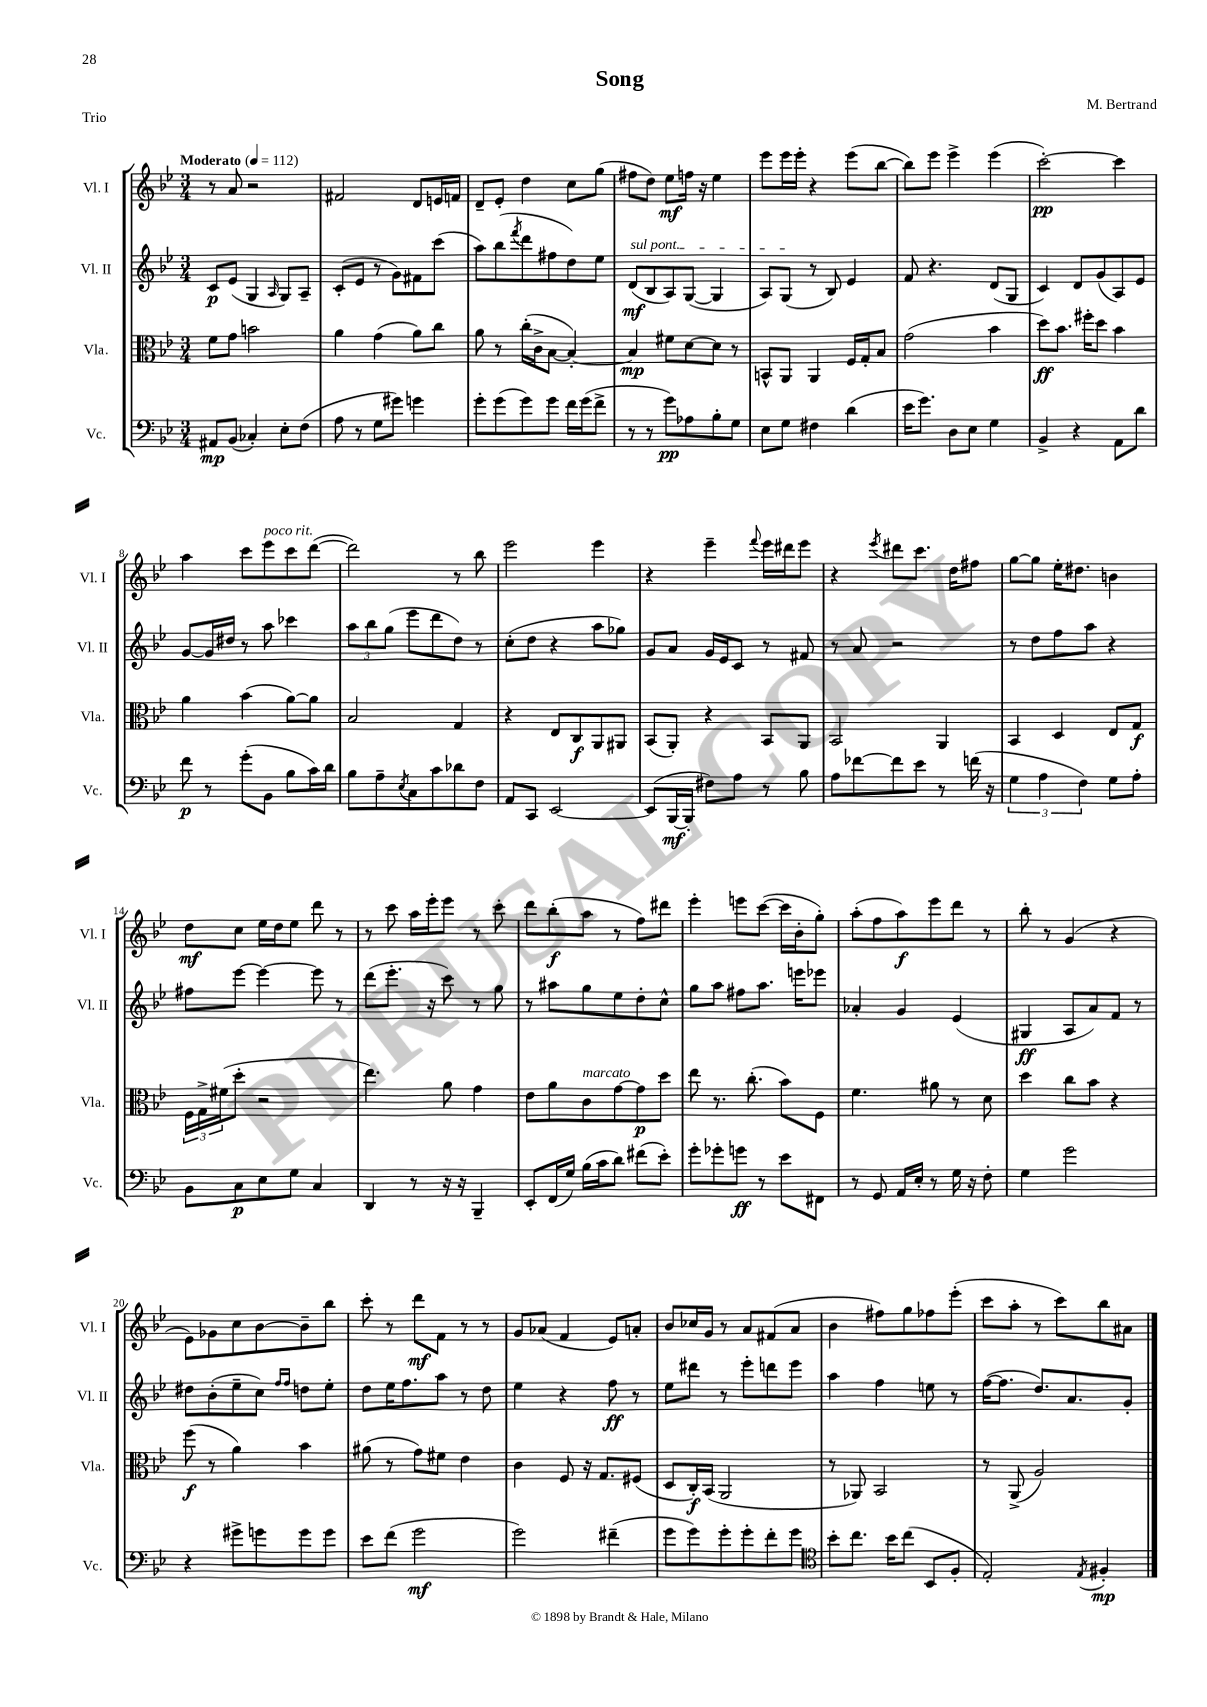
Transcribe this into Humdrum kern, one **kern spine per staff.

**kern	**dynam	**kern	**dynam	**kern	**dynam	**kern	**dynam
*part4	*part4	*part3	*part3	*part2	*part2	*part1	*part1
*staff4	*staff4	*staff3	*staff3	*staff2	*staff2	*staff1	*staff1
*I"Vc.	*	*I"Vla.	*	*I"Vl. II	*	*I"Vl. I	*
*I'Vc.	*	*I'Vla.	*	*I'Vl. II	*	*I'Vl. I	*
*clefF4	*	*clefC3	*	*clefG2	*	*clefG2	*
*k[b-e-]	*	*k[b-e-]	*	*k[b-e-]	*	*k[b-e-]	*
*M3/4	*	*M3/4	*	*M3/4	*	*M3/4	*
*MM112	*	*MM112	*	*MM112	*	*MM112	*
=1	=1	=1	=1	=1	=1	=1	=1
!	!	!	!	!	!	!LO:TX:a:B:t=Moderato	!
8AA#X/L	mp	8f\L	.	8c/L	p	8r	.
(8BB-/J	.	8g\J	.	(8e-/J	.	8a/	.
4C-X'/)	.	2bn\	.	4G/	.	2r	.
.	.	.	.	16qqA/	.	.	.
8E-'\L	.	.	.	8G/L)	.	.	.
(8F\J	.	.	.	8A~/J	.	.	.
=2	=2	=2	=2	=2	=2	=2	=2
8A\	.	4a\	.	(8c'/L	.	2f#X/	.
8r	.	.	.	8e-/J	.	.	.
8G\L	.	(4g\	.	8r	.	.	.
8g#X\J)	.	.	.	8g\L)	.	.	.
4gn\	.	8a\L)	.	8f#X\	.	8d/L	.
.	.	8cc\J	.	(8ccc\J	.	16en/L	.
.	.	.	.	.	.	16fn/JJ	.
=3	=3	=3	=3	=3	=3	=3	=3
8g'\L	.	8a\	.	8aa\L)	.	8d~/L	.
(8g\	.	8r	.	(8bb-\	.	8e-'/J	.
.	.	.	.	8qfff/	.	.	.
8g\)	.	(16cc'\LL	.	8ddd\	.	4dd\	.
.	.	16c^\J	.	.	.	.	.
8g\J	.	[8B-\J	.	8ff#X\	.	.	.
16f\LL	.	4B-'/_)	.	8dd\)	.	8cc\L	.
(16g\J	.	.	.	.	.	.	.
8f^\J	.	.	.	8ee-\J	.	(8gg\J	.
=4	=4	=4	=4	=4	=4	=4	=4
!	!	!	!	!LO:TX:a:i:t=sul pont.	!	!	!
8r	.	4B-/]	mp	(8d/L	mf	8ff#X\L	.
8r	.	.	.	8B-/	.	8dd\J)	.
8g\L)	pp	8f#X\L	.	8A/)	.	8ee-\L	mf
8A-X\	.	[8d\	.	([8G/J	.	16ffn\Jk	.
.	.	.	.	.	.	16r	.
8B-'\	.	8d\J]	.	4G/]	.	4ee-\	.
8G\J	.	8r	.	.	.	.	.
=5	=5	=5	=5	=5	=5	=5	=5
8E-\L	.	8BBn^^/L	.	8A/L)	.	8eee-\L	.
8G\J	.	8AA/J	.	(8G/J	.	16eee-\L	.
.	.	.	.	.	.	16eee-'\JJ	.
4F#X\	.	4AA/	.	8r	.	4r	.
.	.	.	.	8B-/)	.	.	.
(4d\	.	16F/LL	.	4e-/	.	(8eee-\L	.
.	.	16G'/J	.	.	.	.	.
.	.	8B-/J	.	.	.	[8bb-\J	.
=6	=6	=6	=6	=6	=6	=6	=6
16e-\KL	.	(2g\	.	8f/	.	8bb-\L])	.
8.g\J)	.	.	.	.	.	.	.
.	.	.	.	4.r	.	8eee-\J	.
8D\L	.	.	.	.	.	4eee-^\	.
8E-\J	.	.	.	.	.	.	.
4G\	.	4b-\	.	(8d/L	.	(4eee-\	.
.	.	.	.	8G/J	.	.	.
=7	=7	=7	=7	=7	=7	=7	=7
4BB-^/	.	8dd\L)	ff	4c/)	.	[2ccc'\)	pp
.	.	8.b-\J	.	.	.	.	.
4r	.	.	.	8d/L	.	.	.
.	.	16ff#X'\KL	.	.	.	.	.
.	.	8dd\J	.	(8g/	.	.	.
8AA\L	.	4b-\	.	8A/)	.	4ccc\]	.
8d\J	.	.	.	8e-/J	.	.	.
!!LO:LB:g=z
=8	=8	=8	=8	=8	=8	=8	=8
8f\	p	4a\	.	[8g/L	.	4aa\	.
8r	.	.	.	16g/L]	.	.	.
.	.	.	.	16dd#X/JJ	.	.	.
(8g'\L	.	(4b-\	.	8r	.	8ccc\L	.
!	!	!	!	!	!	!LO:TX:a:i:t=poco rit.	!
8BB-\J	.	.	.	8aa\	.	8eee-\	.
8B-\L	.	[8a\L)	.	4ccc-X\	.	8ccc\	.
16c\L)	.	8a\J]	.	.	.	([8ddd\J	.
16d\JJ	.	.	.	.	.	.	.
=9	=9	=9	=9	=9	=9	=9	=9
8B-\L	.	2B-/	.	12aa\L	.	2ddd\])	.
.	.	.	.	12bb-\	.	.	.
8A~\	.	.	.	.	.	.	.
.	.	.	.	(12gg\J	.	.	.
8qE-/	.	.	.	.	.	.	.
8C\	.	.	.	8eee-\L	.	.	.
8c\	.	.	.	8ddd\	.	.	.
8d-X\	.	4G/	.	8dd\J)	.	8r	.
8F\J	.	.	.	8r	.	8bb-\	.
=10	=10	=10	=10	=10	=10	=10	=10
8AA/L	.	4r	.	(8cc'\L	.	2eee-\	.
8CC/J	.	.	.	8dd\J	.	.	.
[2EE-/	.	8E-/L	.	4r	.	.	.
.	.	8C/	f	.	.	.	.
.	.	8AA/	.	8aa\L	.	4eee-\	.
.	.	8AA#X/J	.	8gg-X\J)	.	.	.
=11	=11	=11	=11	=11	=11	=11	=11
(8EE-/L]	.	(8BB-/L	.	8g/L	.	4r	.
[16BBB-/L	mf	8AA'/J)	.	8a/J	.	.	.
16BBB-'/JJ]	.	.	.	.	.	.	.
8F#X\L)	.	4r	.	16g/LL	.	4eee-~\	.
.	.	.	.	16e-/J	.	.	.
8A\J	.	.	.	8c/J	.	.	.
.	.	.	.	.	.	8qqfff/	.
8r	.	8BB-/L	.	8r	.	16eee-\LL	.
.	.	.	.	.	.	16ddd#X\J	.
8B-\	.	8AA/J	.	8f#X/	.	8eee-\J	.
=12	=12	=12	=12	=12	=12	=12	=12
8A\L	.	2BB-/	.	8r	.	4r	.
[8f-X\	.	.	.	8a/	.	.	.
.	.	.	.	.	.	8qeee-/	.
8f-\]	.	.	.	2r	.	8ddd#X\L	.
8e-\J	.	.	.	.	.	8.ccc\J	.
8r	.	4AA/	.	.	.	.	.
.	.	.	.	.	.	16dd\KL	.
(16fn\	.	.	.	.	.	8ff#X\J	.
16r	.	.	.	.	.	.	.
=13	=13	=13	=13	=13	=13	=13	=13
6G\	.	4BB-/	.	8r	.	[8gg\L	.
.	.	.	.	8dd\L	.	8gg\J]	.
6A\	.	.	.	.	.	.	.
.	.	4D/	.	8ff\	.	16ee-'\KL	.
.	.	.	.	.	.	8.dd#X\J	.
6F\)	.	.	.	.	.	.	.
.	.	.	.	8aa\J	.	.	.
8G\L	.	8E-/L	.	4r	.	4bn\	.
8A'\J	.	8G/J	f	.	.	.	.
!!LO:LB:g=z
=14	=14	=14	=14	=14	=14	=14	=14
8BB-\L	.	24F\LL	.	8ff#X\L	.	8dd\L	mf
.	.	24G^\	.	.	.	.	.
.	.	(24f#X\J	.	.	.	.	.
8C\	p	8dd'\J	.	[8eee-\J	.	8cc\J	.
8E-\	.	2r	.	4eee-\_	.	16ee-\LL	.
.	.	.	.	.	.	16dd\J	.
8G\J	.	.	.	.	.	8ee-\J	.
4C/	.	.	.	8eee-\]	.	8ddd\	.
.	.	.	.	8r	.	8r	.
=15	=15	=15	=15	=15	=15	=15	=15
4DD/	.	4.ee-\)	.	(8ddd\L	.	8r	.
.	.	.	.	8.eee-'\J	.	8ccc\	.
8r	.	.	.	.	.	16aa\LL	.
.	.	.	.	16r	.	16eee-'\J	.
16r	.	8a\	.	8ccc\)	.	8eee-\J	.
16r	.	.	.	.	.	.	.
4BBB-~/	.	4g\	.	8r	.	8r	.
.	.	.	.	8gg\	.	8ccc'\	.
=16	=16	=16	=16	=16	=16	=16	=16
8EE-'/L	.	8e-\L	.	8r	.	8ddd\L	.
(16FF/L	.	8a\	.	8aa#X\L	.	(8bb-'\	f
16G/JJ)	.	.	.	.	.	.	.
!	!	!LO:TX:a:i:t=marcato	!	!	!	!	!
(16B-\LL	.	8c\	.	8gg\	.	8aa\J	.
16c\J	.	.	.	.	.	.	.
8d\J)	.	[8g\	.	8ee-\	.	8r	.
(8f#X\L	.	8g\]	p	8dd'\	.	8ff\L)	.
8e-'\J)	.	8dd\J	.	8cc^^\J	.	8ddd#X\J	.
=17	=17	=17	=17	=17	=17	=17	=17
8g'\L	.	8ee-\	.	8gg\L	.	4eee-'\	.
8g-X'\	.	8.r	.	8aa\J	.	.	.
8gn\J	ff	.	.	8ff#X\L	.	8eeen\L	.
.	.	(8.cc'\	.	.	.	.	.
8r	.	.	.	8.aa\J	.	([8ccc\J	.
8e-\L	.	8b-\L)	.	.	.	16ccc\LL]	.
.	.	.	.	16eeen\KL	.	16b-'\J	.
8FF#X\J	.	8F\J	.	8eee-X\J	.	8gg'\J)	.
=18	=18	=18	=18	=18	=18	=18	=18
8r	.	4.f\	.	4a-X'/	.	(8aa'\L	.
8GG/	.	.	.	.	.	8ff\	.
16AA/LL	.	.	.	4g/	.	8aa\)	f
16E-'/JJ	.	.	.	.	.	.	.
8r	.	8a#X\	.	.	.	8eee-\	.
16G\	.	8r	.	(4e-/	.	8ddd\J	.
16r	.	.	.	.	.	.	.
8F'\	.	8d\	.	.	.	8r	.
=19	=19	=19	=19	=19	=19	=19	=19
4G\	.	4dd\	.	4G#X/	ff	8bb-'\	.
.	.	.	.	.	.	8r	.
2g\	.	8cc\L	.	8A/L	.	(4g/	.
.	.	8b-\J	.	8a/)	.	.	.
.	.	4r	.	8f/J	.	4r	.
.	.	.	.	8r	.	.	.
!!LO:LB:g=z
=20	=20	=20	=20	=20	=20	=20	=20
4r	.	(8ff\	f	8dd#X\L	.	8e-\L)	.
.	.	8r	.	(8b-'\	.	8g-X\	.
8g#X^\L	.	4a\)	.	8ee-~\	.	8cc\	.
8gn\	.	.	.	8cc\J)	.	[8b-\	.
.	.	.	.	16qqff/LL	.	.	.
.	.	.	.	16qqff/JJ	.	.	.
8g\	.	4b-\	.	8ddn\L	.	8b-~\]	.
8g\J	.	.	.	8ee-'\J	.	8bb-\J	.
=21	=21	=21	=21	=21	=21	=21	=21
8e-\L	.	(8a#X\	.	8dd\L	.	8ccc'\	.
(8f\J	.	8r	.	16ee-\K	.	8r	.
.	.	.	.	8.ff\	.	.	.
2g\	mf	8g\L)	.	.	.	8ddd\L	mf
.	.	8f#X\J	.	8aa\J	.	8f\J	.
.	.	4e-\	.	8r	.	8r	.
.	.	.	.	8dd\	.	8r	.
=22	=22	=22	=22	=22	=22	=22	=22
2g\)	.	4c\	.	4ee-\	.	8g/L	.
.	.	.	.	.	.	(8a-X/J	.
.	.	8F/	.	4r	.	4f/	.
.	.	16r	.	.	.	.	.
.	.	8.G/L	.	.	.	.	.
(4f#X~\	.	.	.	8ff\	ff	8e-/L)	.
.	.	(8F#X/J	.	8r	.	8an'/J	.
=23	=23	=23	=23	=23	=23	=23	=23
8g\L	.	8D/L	.	8ee-\L	.	8b-/L	.
8g\)	.	16C'/L)	f	8ddd#X\J	.	16cc-X/L	.
.	.	(16BB-/JJ	.	.	.	16g/JJ	.
8g'\	.	2AA/	.	8r	.	8r	.
8g'\	.	.	.	8eee-'\L	.	8a/L	.
8f'\	.	.	.	8dddn\	.	(8f#X/	.
8g\J	.	.	.	8eee-\J	.	8a/J	.
=24	=24	=24	=24	=24	=24	=24	=24
*clefC4	*	*	*	*	*	*	*
8b-'\L	.	8r	.	4aa\	.	4b-\	.
8.cc\J	.	8AA-X/)	.	.	.	.	.
.	.	2BB-/	.	4ff\	.	8ff#X\L)	.
16b-\KL	.	.	.	.	.	.	.
(8cc\J	.	.	.	.	.	8gg\	.
8BB-/L	.	.	.	8een\	.	8ff-X\	.
8F'/J	.	.	.	8r	.	(8eee-'\J	.
=25	=25	=25	=25	=25	=25	=25	=25
2E-'/)	.	8r	.	([16ff\KL	.	8ccc\L	.
.	.	.	.	8.ff\J]	.	.	.
.	.	(8AA^/	.	.	.	8aa'\J	.
.	.	2A/)	.	8.dd/L)	.	8r	.
.	.	.	.	.	.	8ccc\L)	.
.	.	.	.	8.a/	.	.	.
8qE-/	.	.	.	.	.	.	.
4F#X'/	mp	.	.	.	.	8bb-\	.
.	.	.	.	8g'/J	.	8a#X\J	.
==	==	==	==	==	==	==	==
*-	*-	*-	*-	*-	*-	*-	*-
